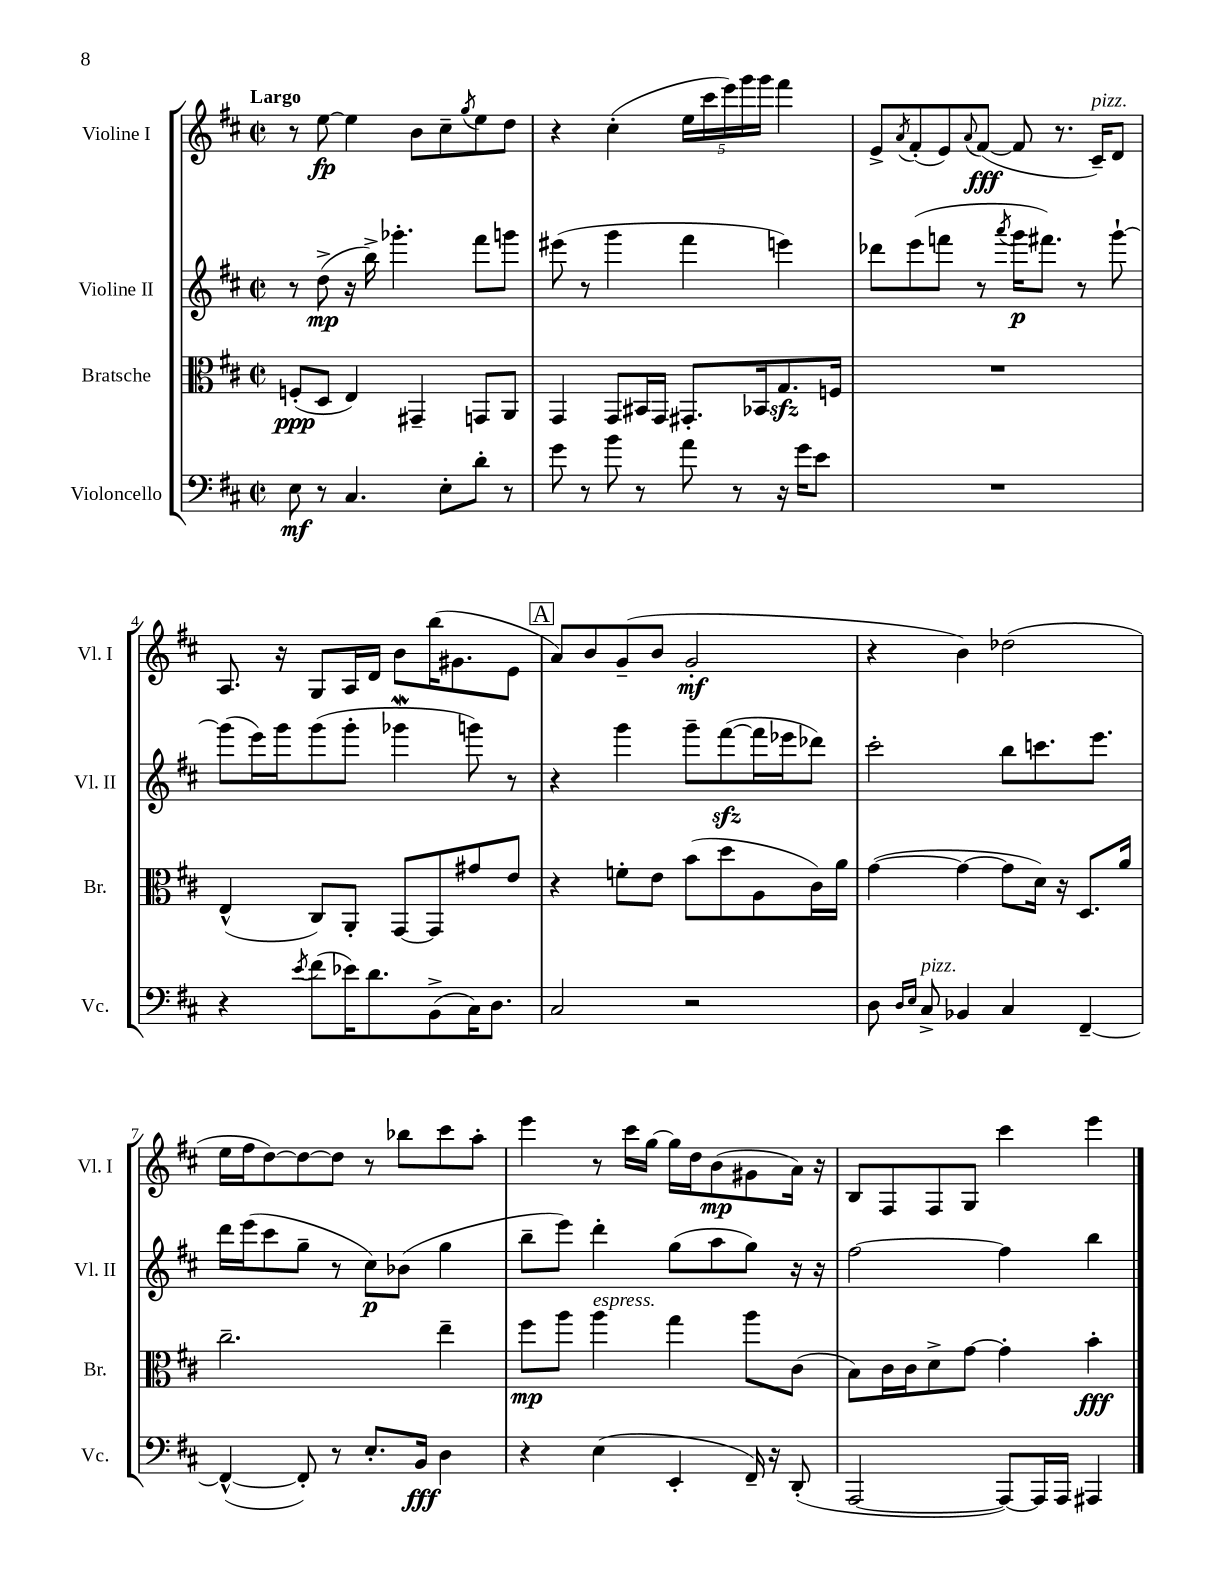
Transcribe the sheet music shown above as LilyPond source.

<<
\new StaffGroup <<
\new Staff = "s0" \with { instrumentName = "Violine I" shortInstrumentName = "Vl. I" } {
    \clef treble \key d \major \defaultTimeSignature \time 2/2 \tempo "Largo"
    r8 e''8~\fp e''4 b'8 cis''8-- \acciaccatura { g''8 } e''8 d''8 |
    r4 cis''4-.( \tuplet 5/4 { e''16 cis'''16 e'''16) g'''16 g'''16 } fis'''4 |
    e'8-> \acciaccatura { a'8 } fis'8-.( e'8) \appoggiatura { a'8 } fis'8~\fff( fis'8 r8. cis'16--^\markup { \italic "pizz." }) d'8 |
    a8. r16 g8 a16 d'16 b'8 b''16( gis'8. e'8 |
    \mark \markup { \box "A" } a'8) b'8 g'8--( b'8 g'2-.\mf |
    r4 b'4) des''2( |
    e''16 fis''16 d''8~) d''8~ d''8 r8 bes''8 cis'''8 a''8-. |
    e'''4 r8 cis'''16 g''16~ g''16 d''16 b'8\mp( gis'8 a'16) r16 |
    b8 fis8 fis8 g8 cis'''4 e'''4 \bar "|." |
}
\new Staff = "s1" \with { instrumentName = "Violine II" shortInstrumentName = "Vl. II" } {
    \clef treble \key d \major \defaultTimeSignature \time 2/2
    r8 d''8->\mp( r16 b''16->) ges'''4.-. fis'''8 g'''8 |
    eis'''8( r8 g'''4 fis'''4 e'''4) |
    des'''8 e'''8( f'''8 r8 \acciaccatura { a'''8 } g'''16\p fis'''8.) r8 g'''8~-! |
    g'''8( e'''16) g'''16 g'''8( g'''8-. ges'''4\mordent g'''8) r8 |
    \mark \markup { \box "A" } r4 g'''4 g'''8-- fis'''8~\sfz( fis'''16 ees'''16 des'''8) |
    cis'''2-. b''8 c'''8. e'''8. |
    d'''16 e'''16( cis'''8 g''8-- r8 cis''8\p) bes'8( g''4 |
    b''8-- e'''8) d'''4-. g''8( a''8 g''8) r16 r16 |
    fis''2~ fis''4 b''4 \bar "|." |
}
\new Staff = "s2" \with { instrumentName = "Bratsche" shortInstrumentName = "Br." } {
    \clef alto \key d \major \defaultTimeSignature \time 2/2
    f8-.\ppp( d8 e4) gis,4-- g,8 a,8 |
    g,4 g,8 bis,16 g,16 gis,8.-. bes,16 g8.\sfz f16 |
    R1 |
    e4-^( cis8) a,8-. g,8~ g,8 gis'8 e'8 |
    \mark \markup { \box "A" } r4 f'8-. e'8 b'8( d''8 a8 cis'16) a'16 |
    g'4~( g'4~ g'8 d'16) r16 d8. a'16 |
    cis''2.-- e''4-- |
    fis''8\mp a''8 a''4^\markup { \italic "espress." } g''4 a''8 cis'8( |
    b8) cis'16 cis'16 d'8-> g'8~ g'4-. b'4-.\fff \bar "|." |
}
\new Staff = "s3" \with { instrumentName = "Violoncello" shortInstrumentName = "Vc." } {
    \clef bass \key d \major \defaultTimeSignature \time 2/2
    e8\mf r8 cis4. e8-. d'8-. r8 |
    g'8 r8 b'8 r8 a'8 r8 r16 g'16 e'8 |
    R1 |
    r4 \acciaccatura { e'8 } fis'8( ees'16) d'8. b,8->( cis16) d8. |
    \mark \markup { \box "A" } cis2 r2 |
    d8 \grace { d16 e16 } cis8->^\markup { \italic "pizz." } bes,4 cis4 fis,4~-- |
    fis,4~-^( fis,8-.) r8 e8.-. b,16\fff d4 |
    r4 e4( e,4-. fis,16--) r16 d,8-.( |
    a,,2~ a,,8~) a,,16 a,,16 ais,,4 \bar "|." |
}
>>
>>
